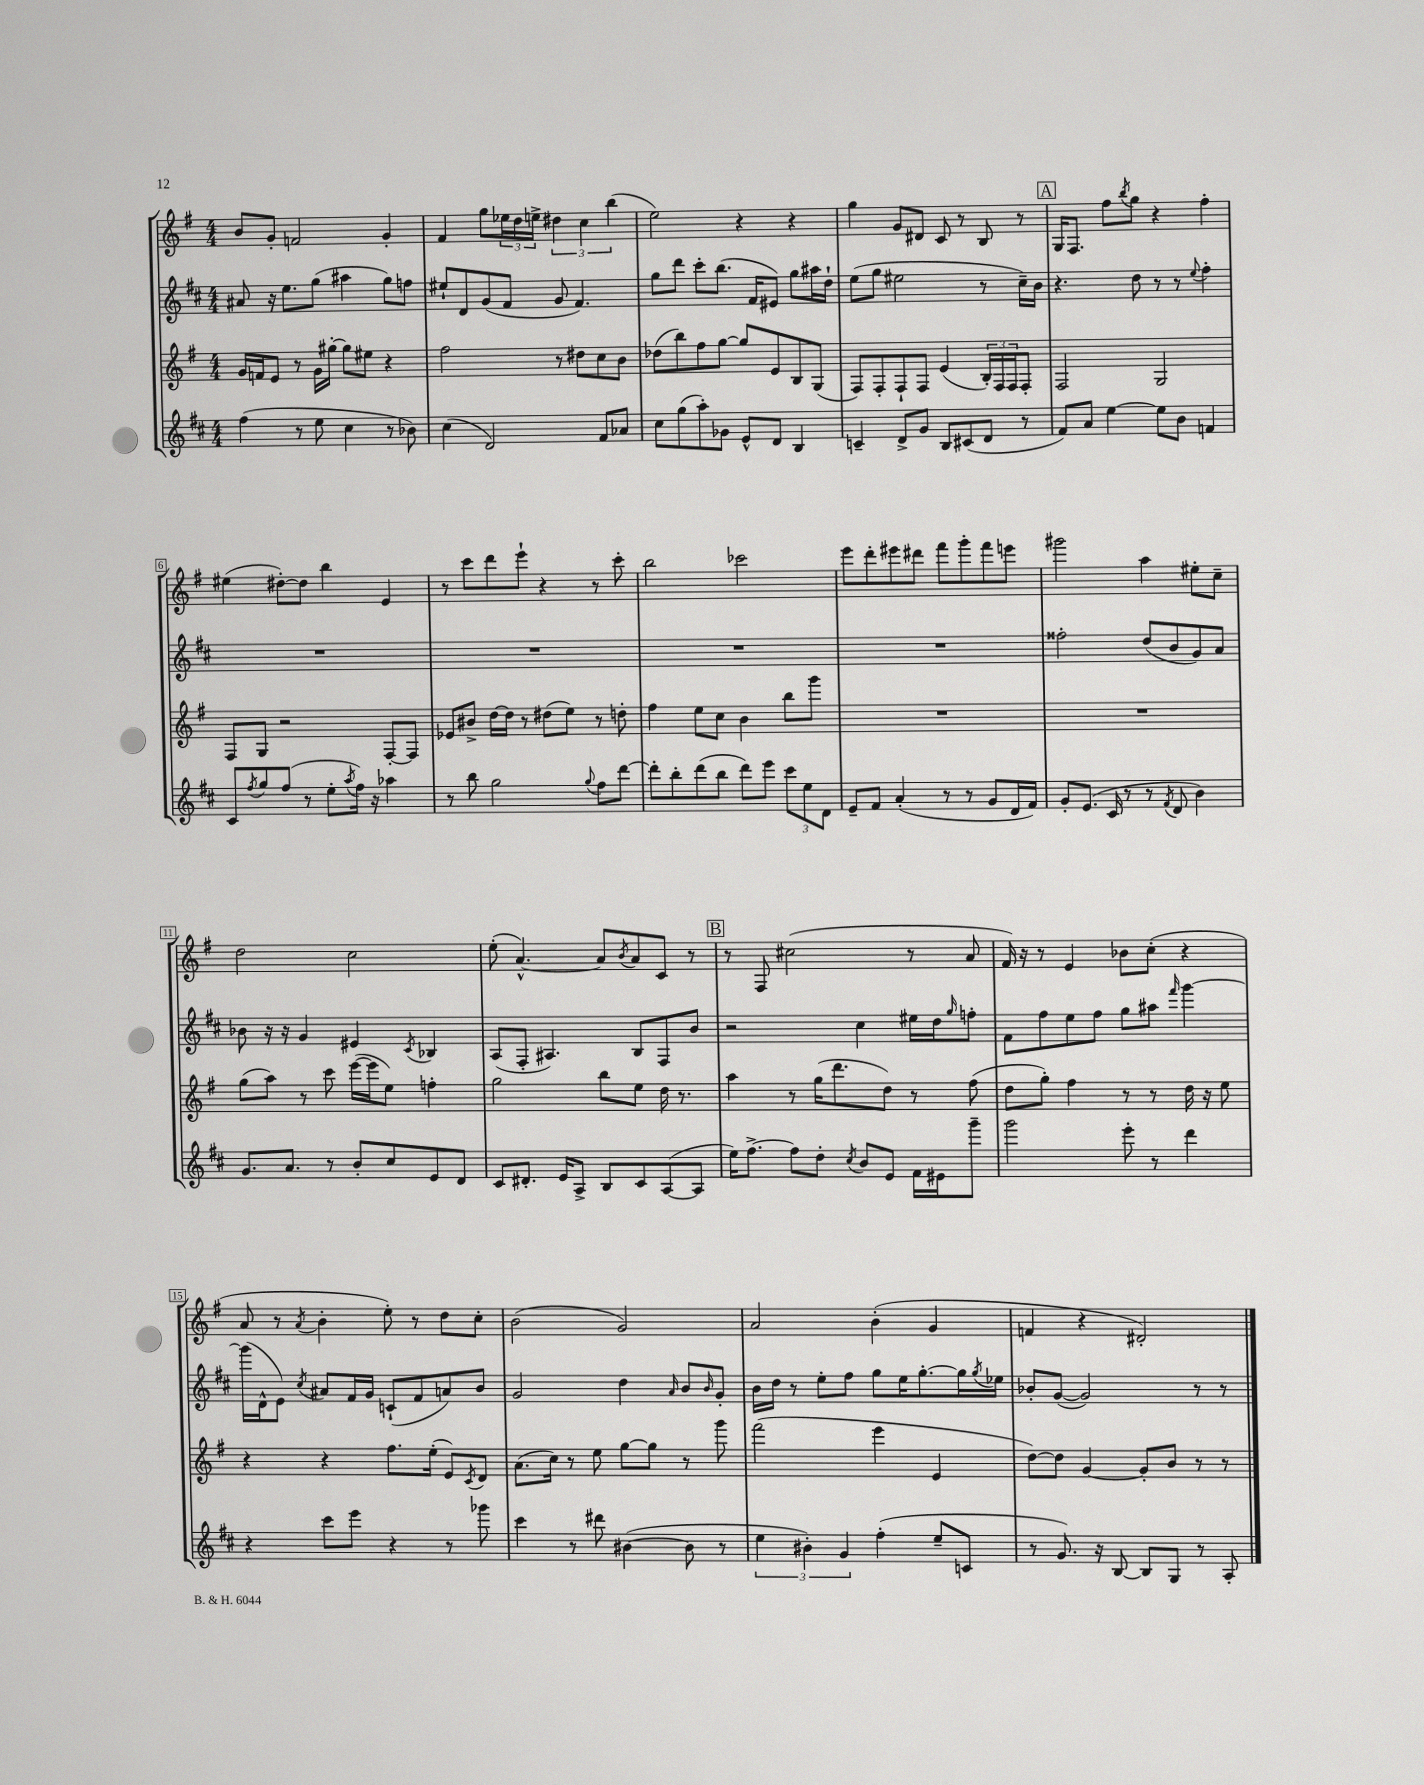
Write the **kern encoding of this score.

**kern	**kern	**kern	**kern
*part4	*part3	*part2	*part1
*staff4	*staff3	*staff2	*staff1
*clefG2	*clefG2	*clefG2	*clefG2
*k[f#c#]	*k[f#]	*k[f#c#]	*k[f#]
*M4/4	*M4/4	*M4/4	*M4/4
=1	=1	=1	=1
(4ff#\	16g/LL	8a#X/	8b/L
.	16fn/J	.	.
.	8e/J	16r	8g'/J
.	.	8.ee\L	.
8r	8r	.	2fn/
8ee\	16g\LL	(8gg\J	.
.	[16gg#X'\JJ	.	.
4cc#\	8gg#\L]	4aa#X\	.
.	8ee#X\J	.	.
8r	4r	8gg\L)	4g'/
8b-X\)	.	8ffn\J	.
=2	=2	=2	=2
(4cc#\	2ff#\	8ee#X`/L	4f#/
.	.	8d/	.
2d/)	.	(8g/	8gg\L
.	.	8f#/J	24ee-X\L
.	.	.	24dd\
.	.	.	24een^\JJ
.	8r	8g/	6dd#X\
.	8dd#X\L	4.f#/)	.
.	.	.	6cc\
8f#/L	8cc\	.	.
.	.	.	(6bb\
8a-X/J	8b\J	.	.
=3	=3	=3	=3
8cc#\L	(8dd-X\L	8gg\L	2ee\)
(8gg\	8bb\)	8ddd\J	.
8aa'\)	8ff#\	8ccc#'\L	.
8g-X\J	[8gg\J	(8.bb\J	.
8e^^/L	8gg/L]	.	4r
.	.	16f#/KL	.
8d/J	8e/	8e#X/J)	.
4B/	8B/	8gg\L	4r
.	(8G/J	16aa#X\L	.
.	.	16dd`\JJ	.
=4	=4	=4	=4
4cn~/	8F#/L)	(8ee\L	4gg\
.	8F#'/	8gg\J	.
8d^/L	8F#`/	2ee#X\	8g/L
8g/J	8F#/J	.	8d#X/J
8B/L	(4e/	.	8c/
(8c#X/	.	.	8r
8d/J	24B'/LL)	8r	8B/
.	24F#/	.	.
.	24F#/J	.	.
8r	8F#'/J	16cc#~\LL)	8r
.	.	16b\JJ	.
!!LO:REH:place=s1:t=A
=5	=5	=5	=5
8f#/L)	2F#/	4.r	16G/KL
.	.	.	8.F#/J
8a/J	.	.	.
[4ee\	.	.	8ff#\L
.	.	.	8qbb/
.	.	8dd\	8gg\J
8ee\L]	2G/	8r	4r
8b\J	.	8r	.
.	.	8qqee/	.
4fn/	.	4ff#'\	4ff#'\
!!LO:LB:g=z
=6	=6	=6	=6
8c#/L	8F#/L	1r	(4ee#X\
8qff#/	.	.	.
8gg/	8G/J	.	.
(8ff#/J	2r	.	[8dd#X'\L)
8r	.	.	8dd#\J]
8ee'\L	.	.	4bb\
8qaa/	.	.	.
16ff#\Jk)	.	.	.
16r	.	.	.
4aa-X\	[8F#'/L	.	4e/
.	8F#/J]	.	.
=7	=7	=7	=7
8r	8e-X/L	1r	8r
8bb\	8b#X^/J	.	8ccc\L
2gg\	[16dd\LL	.	8ddd\
.	16dd\JJ]	.	.
.	8r	.	8eee`\J
.	(8dd#X\L	.	4r
.	8ee\J)	.	.
8qqgg/	.	.	.
8ff#\L	8r	.	8r
[8ddd\J	8ddn'\	.	8ccc'\
=8	=8	=8	=8
8ddd'\L]	4ff#\	1r	2bb\
8bb'\	.	.	.
(8ddd\	8ee\L	.	.
8bb\J	8cc\J	.	.
8ddd\L)	4b\	.	2ccc-X\
8eee\J	.	.	.
12ccc#\L	8bb\L	.	.
12ee\	.	.	.
.	8ggg\J	.	.
12d\J	.	.	.
=9	=9	=9	=9
8e~/L	1r	1r	8eee\L
8f#/J	.	.	8ddd'\
(4a'/	.	.	8eee#X\
.	.	.	8ddd#X\J
8r	.	.	8fff#\L
8r	.	.	8ggg'\
8g/L	.	.	8fff#\
16d/L	.	.	8eeen\J
16f#/JJ)	.	.	.
=10	=10	=10	=10
8g'/L	1r	2ff##X'\	2ggg#X\
(8.e/J	.	.	.
16c#/	.	.	.
8r	.	.	.
8r	.	(8dd/L	4aa\
8qf#/	.	.	.
8d/	.	8b/	.
4b\)	.	8g/)	8ee#X'\L
.	.	8a/J	8cc~\J
!!LO:LB:g=z
=11	=11	=11	=11
8.g/L	(8gg\L	8b-X\	2dd\
.	8aa\J)	16r	.
8.a/J	.	16r	.
.	8r	4g/	.
8r	8ccc\	.	.
8b'/L	([16eee\LL	4e#X/	2cc\
.	16eee\J]	.	.
8cc#/	8ee\J)	.	.
.	.	8qc#/	.
8e/	4ffn'\	4B-X/	.
8d/J	.	.	.
=12	=12	=12	=12
8c#/L	2gg\	(8A/L	(8ee'\
8.d#X'/J	.	8F#'/J	[4.a^^/)
.	.	4.A#X/)	.
16e/KL	.	.	.
8A^/J	.	.	.
8B/L	8bb\L	.	8a/L]
.	.	.	8qb/
8c#/	8ee\J	8B/L	8a/
([8A/	16dd\	8F#/	8c/J
.	8.r	.	.
8A/J]	.	8b/J	8r
!!LO:REH:place=s1:t=B
=13	=13	=13	=13
16ee\KL)	4aa\	2r	8r
[8.ff#^\J	.	.	.
.	.	.	8F#/
8ff#\L]	8r	.	(2cc#X\
8dd'\J	(16gg\KL	.	.
.	8.ddd\	.	.
8qcc#/	.	.	.
8b/L	.	4cc#\	.
8e/J	8dd\J)	.	.
16f#\LL	8r	16ee#X\LL	8r
16e#X\J	.	16dd\J	.
.	.	16qqgg/	.
8ggg~\J	(8ff#\	8ffn'\J	8a/
=14	=14	=14	=14
2ggg\	8dd\L	8f#\L	16f#/)
.	.	.	16r
.	8gg'\J)	8ff#\	8r
.	4ff#\	8ee\	4e/
.	.	8ff#\J	.
8eee'\	8r	8gg\L	8b-X\L
8r	8r	8aa#X\J	(8cc'\J
.	.	16qqfff#/	.
4ddd\	16dd\	[4ggg\	4r
.	16r	.	.
.	8ee\	.	.
!!LO:LB:g=z
=15	=15	=15	=15
4r	4r	(16ggg\LL]	8a/
.	.	16d^^\J	.
.	.	8e\J)	8r
.	.	8qcc#/	8qa/
8ccc#\L	4r	8a#X/L	4b'\
8eee\J	.	16f#/L	.
.	.	16g/JJ	.
4r	8.ff#\L	(8cn`/L	8ee'\)
.	.	8f#/	8r
.	(16ee'\Jk	.	.
8r	8e/L)	8an/)	8dd\L
.	8qc/	.	.
8ggg-X\	8d/J	8b/J	8cc'\J
=16	=16	=16	=16
4ccc#\	(8.a\L	2g/	(2b\
.	16cc\Jk)	.	.
8r	8r	.	.
8ddd#X\	8ee\	.	.
([4b#X\	[8gg\L	4dd\	2g/)
.	8gg\J]	.	.
.	.	16qqa/	.
8b#\]	8r	8b/L	.
.	.	16qqb/	.
8r	8ggg\	8g'/J	.
=17	=17	=17	=17
6ee\	(2fff#\	16b\LL	2a/
.	.	16dd\JJ	.
.	.	8r	.
6b#X'\)	.	.	.
.	.	8ee'\L	.
6g/	.	.	.
.	.	8ff#\J	.
(4ff#'\	4eee\	8gg\L	(4b'\
.	.	16ee\K	.
.	.	[8.gg'\	.
8ee~/L	4e/	.	4g/
8cn/J	.	16gg\L]	.
.	.	8qgg/	.
.	.	16ee-X\JJ	.
=18	=18	=18	=18
8r	[8dd\L)	8b-X'/L	4fn/
8.g/)	8dd\J]	([8g/J	.
.	[4g/	2g/])	4r
16r	.	.	.
[8B/	.	.	.
8B/L]	8g'/L]	.	2d#X'/)
8G/J	8b/J	.	.
8r	8r	8r	.
8A'/	8r	8r	.
==	==	==	==
*-	*-	*-	*-
